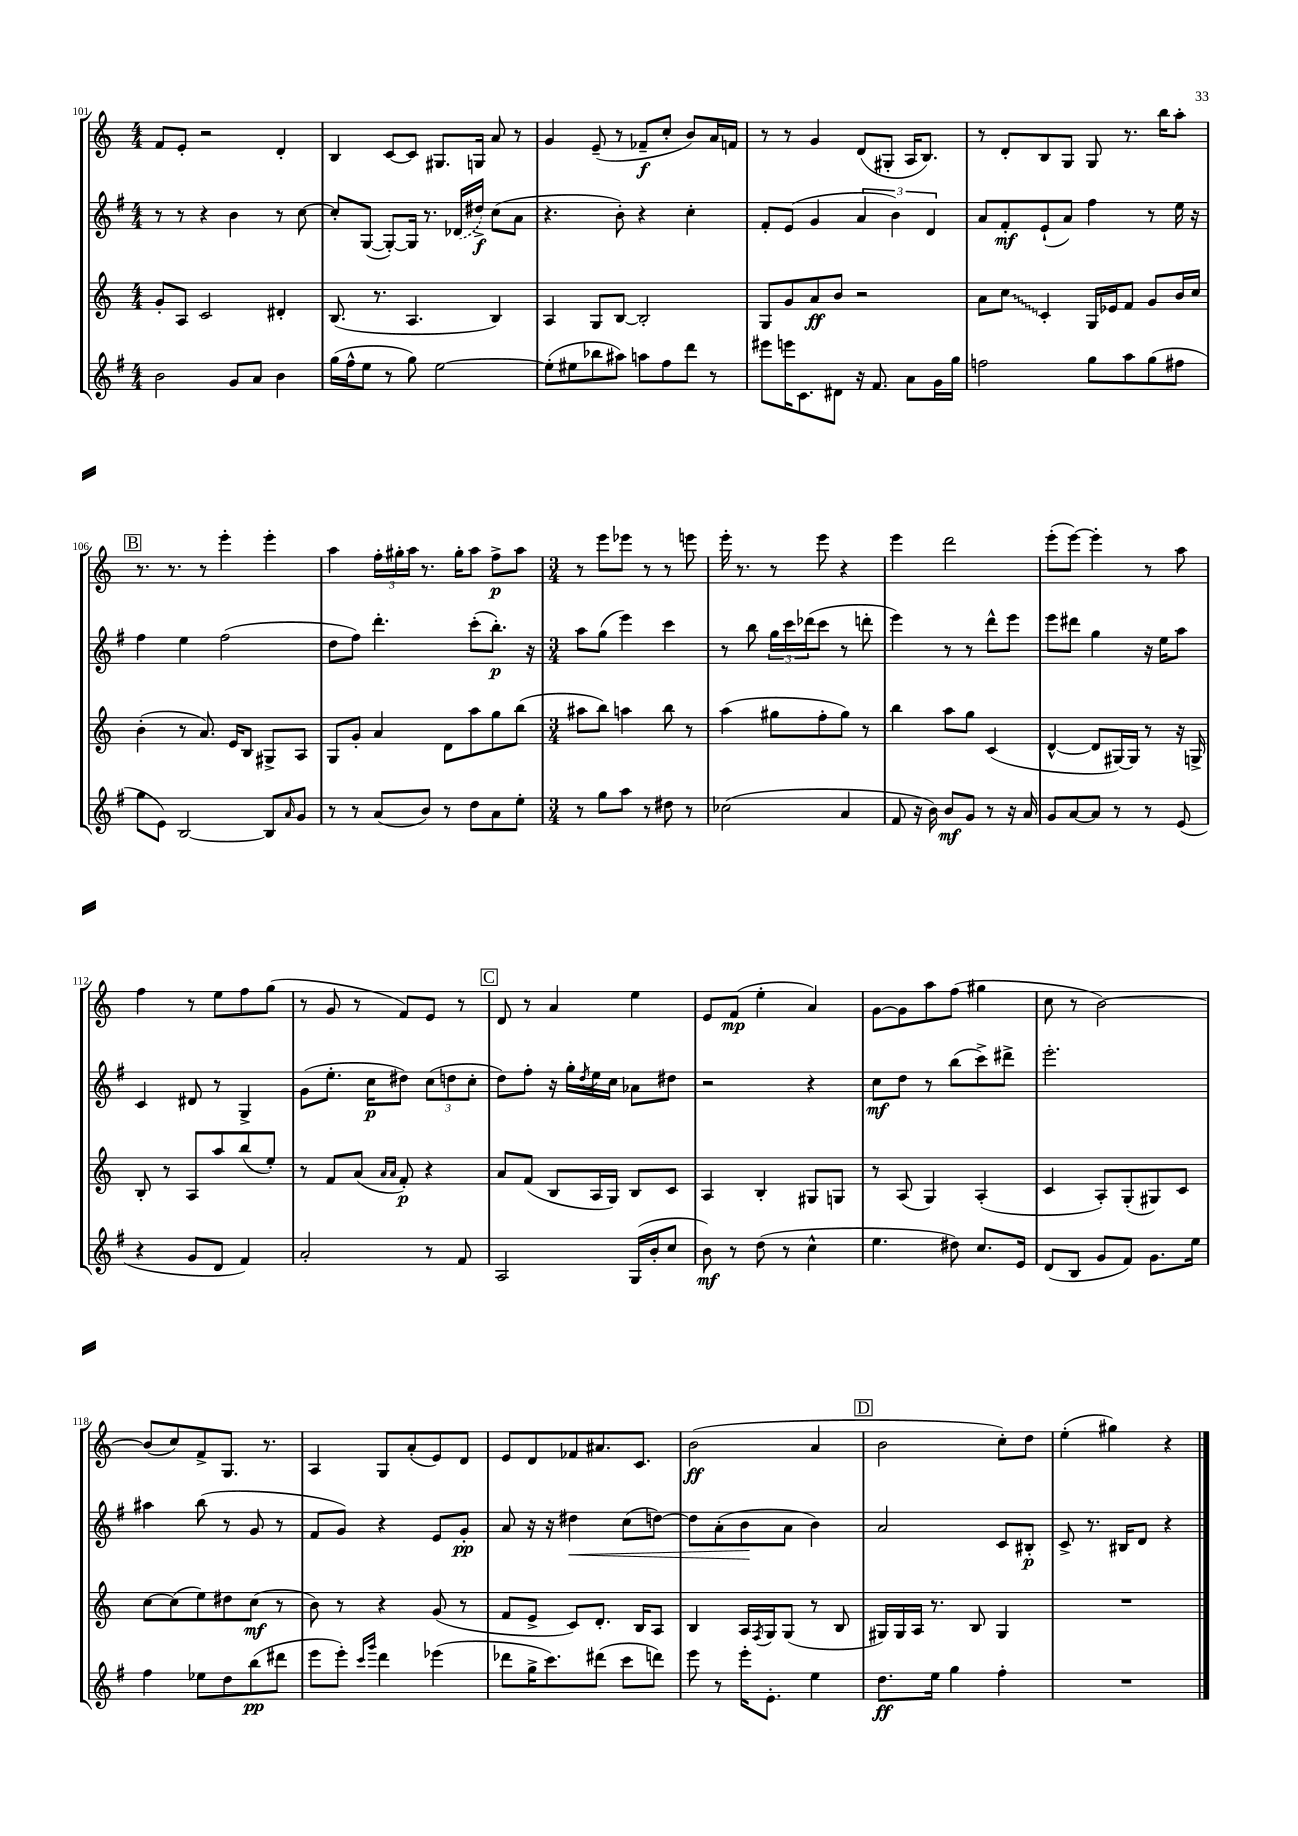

**kern	**kern	**kern	**kern
*staff4	*staff3	*staff2	*staff1
*clefG2	*clefG2	*clefG2	*clefG2
*k[f#]	*k[]	*k[f#]	*k[]
*M4/4	*M4/4	*M4/4	*M4/4
2b\	8g'/L	8r	8f/L
.	8A/J	8r	8e'/J
.	2c/	4r	2r
8g/L	.	4b\	.
8a/J	.	.	.
4b\	4d#'/	8r	4d'/
.	.	[8cc\	.
=	=	=	=
(16gg\LL	(8.B/	8cc'/]L	4B/
16ff#^^\J	.	.	.
8ee\J	.	([8G/J	.
.	8.r	.	.
8r	.	8G'/_L)	[8c/L
8gg\)	4.A/	16G/]Jk	8c/]J
.	.	8.r	.
[2ee\	.	.	8.G#/L
.	.	(16d-/LL	.
.	.	16dd#^/JJ)	16G/Jk
.	4B/)	(8cc\L	8a/
.	.	8a\J	8r
=	=	=	=
(8ee'\]L	4A/	4.r	4g/
8ee#\	.	.	.
8bb-\	8G/L	.	(8e~/
8aa#\J)	[8B/J	8b'\)	8r
8aa\L	2B'/]	4r	8f-~/L
8ff#\	.	.	8cc'/J
8ddd\J	.	4cc'\	8b/L)
8r	.	.	16a/L
.	.	.	16f/JJ
=	=	=	=
8eee#\L	8G/L	8f#'/L	8r
16eee\K	8g/	(8e/J	8r
8.c\	.	.	.
.	8a/	4g/	4g/
8d#\J	8b/J	.	.
16r	2r	6a/	(8d/L
8.f#/	.	.	.
.	.	.	8G#'/J
.	.	6b\)	.
8a\L	.	.	16A/LK
.	.	.	8.B/J)
.	.	6d/	.
16g\L	.	.	.
16gg\JJ	.	.	.
=	=	=	=
2ff\	8a\L	8a/L	8r
.	8cc\J	8f#'/	8d'/L
.	4c'/	(8e`/	8B/
.	.	8a/J)	8G/J
8gg\L	16G/LL	4ff#\	8G/
.	16e-/J	.	.
8aa\	8f/J	.	8.r
(8gg\	8g/L	8r	.
.	.	.	16bb\LK
8ff#\J	16b/L	16ee\	8aa'\J
.	16cc/JJ	16r	.
=	=	=	=
8gg\L	(4b'\	4ff#\	8.r
8e\J)	.	.	.
.	.	.	8.r
[2B/	8r	4ee\	.
.	8.a/)	.	8r
.	.	(2ff#\	4eee'\
.	16e/LK	.	.
.	8B/J	.	.
8B/]L	8G#^/L	.	4eee'\
16qqa/	.	.	.
8g/J	8A/J	.	.
=	=	=	=
8r	8G/L	8dd\L	4aa\
8r	8g'/J	8ff#\J)	.
(8a/L	4a/	4.ddd'\	24ff'\LL
.	.	.	24gg#'\
.	.	.	24aa\JJ
8b/J)	.	.	8.r
8r	8d\L	.	.
.	.	.	16gg#'\LK
8dd\L	8aa\	(8ccc'\L	8aa\J
8a\	8gg\	8.bb'\J)	8ff^\L
8ee'\J	(8bb\J	.	8aa\J
.	.	16r	.
=	=	=	=
*M3/4	*M3/4	*M3/4	*M3/4
8r	8aa#\L	8aa\L	8r
8gg\L	8bb\J)	(8gg\J	8eee\L
8aa\J	4aa\	4eee\)	8eee-\J
8r	.	.	8r
8dd#\	8bb\	4ccc\	8r
8r	8r	.	8eee\
=	=	=	=
(2cc-\	(4aa\	8r	16eee'\
.	.	.	8.r
.	.	8bb\	.
.	8gg#\L	24gg\LL	8r
.	.	24ccc\	.
.	.	(24ddd-\J	.
.	8ff'\	8ccc\J	8eee\
4a/	8gg#\J)	8r	4r
.	8r	8ddd'\	.
=	=	=	=
8f#/	4bb\	4eee\)	4eee\
16r	.	.	.
16b\)	.	.	.
8b/L	8aa\L	8r	2ddd\
8g/J	8gg\J	8r	.
8r	(4c/	8ddd^^\L	.
16r	.	8eee\J	.
16a/	.	.	.
=	=	=	=
8g/L	[4d^^/	8eee\L	(8eee'\L
[8a/	.	8ddd#\J	[8eee\J)
8a/]J	8d/]L	4gg\	4eee'\]
8r	[16G#/L)	.	.
.	16G#/]JJ	.	.
8r	8r	16r	8r
.	.	16ee\LK	.
(8e/	16r	8aa\J	8aa\
.	16G^/	.	.
=	=	=	=
4r	8B'/	4c/	4ff\
.	8r	.	.
8g/L	8A/L	8d#/	8r
8d/J	8aa/	8r	8ee\L
4f#/)	(8bb/	4G^/	8ff\
.	8ee'/J)	.	(8gg\J
=	=	=	=
2a'/	8r	(8g\L	8r
.	8f/L	8.ee'\J	8g/
.	(8a/J	.	8r
.	.	16cc\LK	.
.	16qqa/LL	.	.
.	16qqa/JJ	.	.
.	8f'/)	8dd#\J)	8f/L)
8r	4r	(12cc\L	8e/J
.	.	12dd\	.
8f#/	.	.	8r
.	.	12cc'\J	.
=	=	=	=
2A/	8a/L	8dd\L)	8d/
.	(8f/J	8ff#'\J	8r
.	8B/L	16r	4a/
.	.	16gg'\LL	.
.	.	8qdd/	.
.	16A/L	16ee\	.
.	16G/JJ)	16cc\JJ	.
(16G/LL	8B/L	8a-\L	4ee\
16b'/J	.	.	.
8cc/J	8c/J	8dd#\J	.
=	=	=	=
8b\)	4A/	2r	8e/L
8r	.	.	(8f/J
(8dd\	4B'/	.	4ee'\
8r	.	.	.
4cc^^\	8G#/L	4r	4a/)
.	8G/J	.	.
=	=	=	=
4.ee\	8r	8cc\L	[8g\L
.	(8A/	8dd\J	8g\]
.	4G/)	8r	8aa\
8dd#\)	.	(8bb\L	(8ff\J
8.cc/L	(4A'/	8ccc^\)	4gg#\
.	.	8ddd#^\J	.
16e/Jk	.	.	.
=	=	=	=
(8d/L	4c/	2.eee'\	8cc\
8B/J	.	.	8r
8g/L	8A'/L)	.	[2b\)
8f#/J)	(8G'/	.	.
8.g\L	8G#/)	.	.
.	8c/J	.	.
16ee\Jk	.	.	.
=	=	=	=
4ff#\	[8cc\L	4aa#\	(8b/]L
.	(8cc\]	.	8cc/)
8ee-\L	8ee\)	(8bb\	8f^/
8dd\	8dd#\	8r	8.G/J
(8bb\	(8cc\J	8g/	.
.	.	.	8.r
8ddd#\J	8r	8r	.
=	=	=	=
8eee\L	8b\)	8f#/L	4A/
8eee'\J)	8r	8g/J)	.
16qqccc/LL	.	.	.
16qqggg/JJ	.	.	.
4ddd\	4r	4r	8G/L
.	.	.	(8a'/
(4eee-\	(8g/	8e/L	8e/)
.	8r	8g'/J	8d/J
=	=	=	=
8ddd-\L	8f/L	8a/	8e/L
16gg^\K	8e^/J	16r	8d/
8.ccc\)	.	16r	.
.	8c/L)	4dd#\	8f-/
(8ddd#\J	8.d'/J	.	8.a#/
8ccc\L	.	(8cc\L	.
.	16B/LK	.	8.c/J
8ddd\J)	8A/J	[8dd\J)	.
=	=	=	=
8eee\	4B/	8dd\]L	(2b\
8r	.	(8a'\	.
16eee'\LK	16A/LL	8b\	.
.	8qF/	.	.
8.e'\J	16G/J	.	.
.	(8G/J	8a\J	.
4ee\	8r	4b\)	4a/
.	8B/	.	.
=	=	=	=
8.dd\L	16G#/LL)	2a/	2b\
.	16G#/	.	.
.	16A/JJ	.	.
16ee\Jk	8.r	.	.
4gg\	.	.	.
.	8B/	.	.
4ff#'\	4G#/	8c/L	8cc'\L)
.	.	8B#'/J	8dd\J
=	=	=	=
2.r	2.r	8c^/	(4ee'\
.	.	8.r	.
.	.	.	4gg#\)
.	.	16B#/LK	.
.	.	8d/J	.
.	.	4r	4r
==	==	==	==
*-	*-	*-	*-
